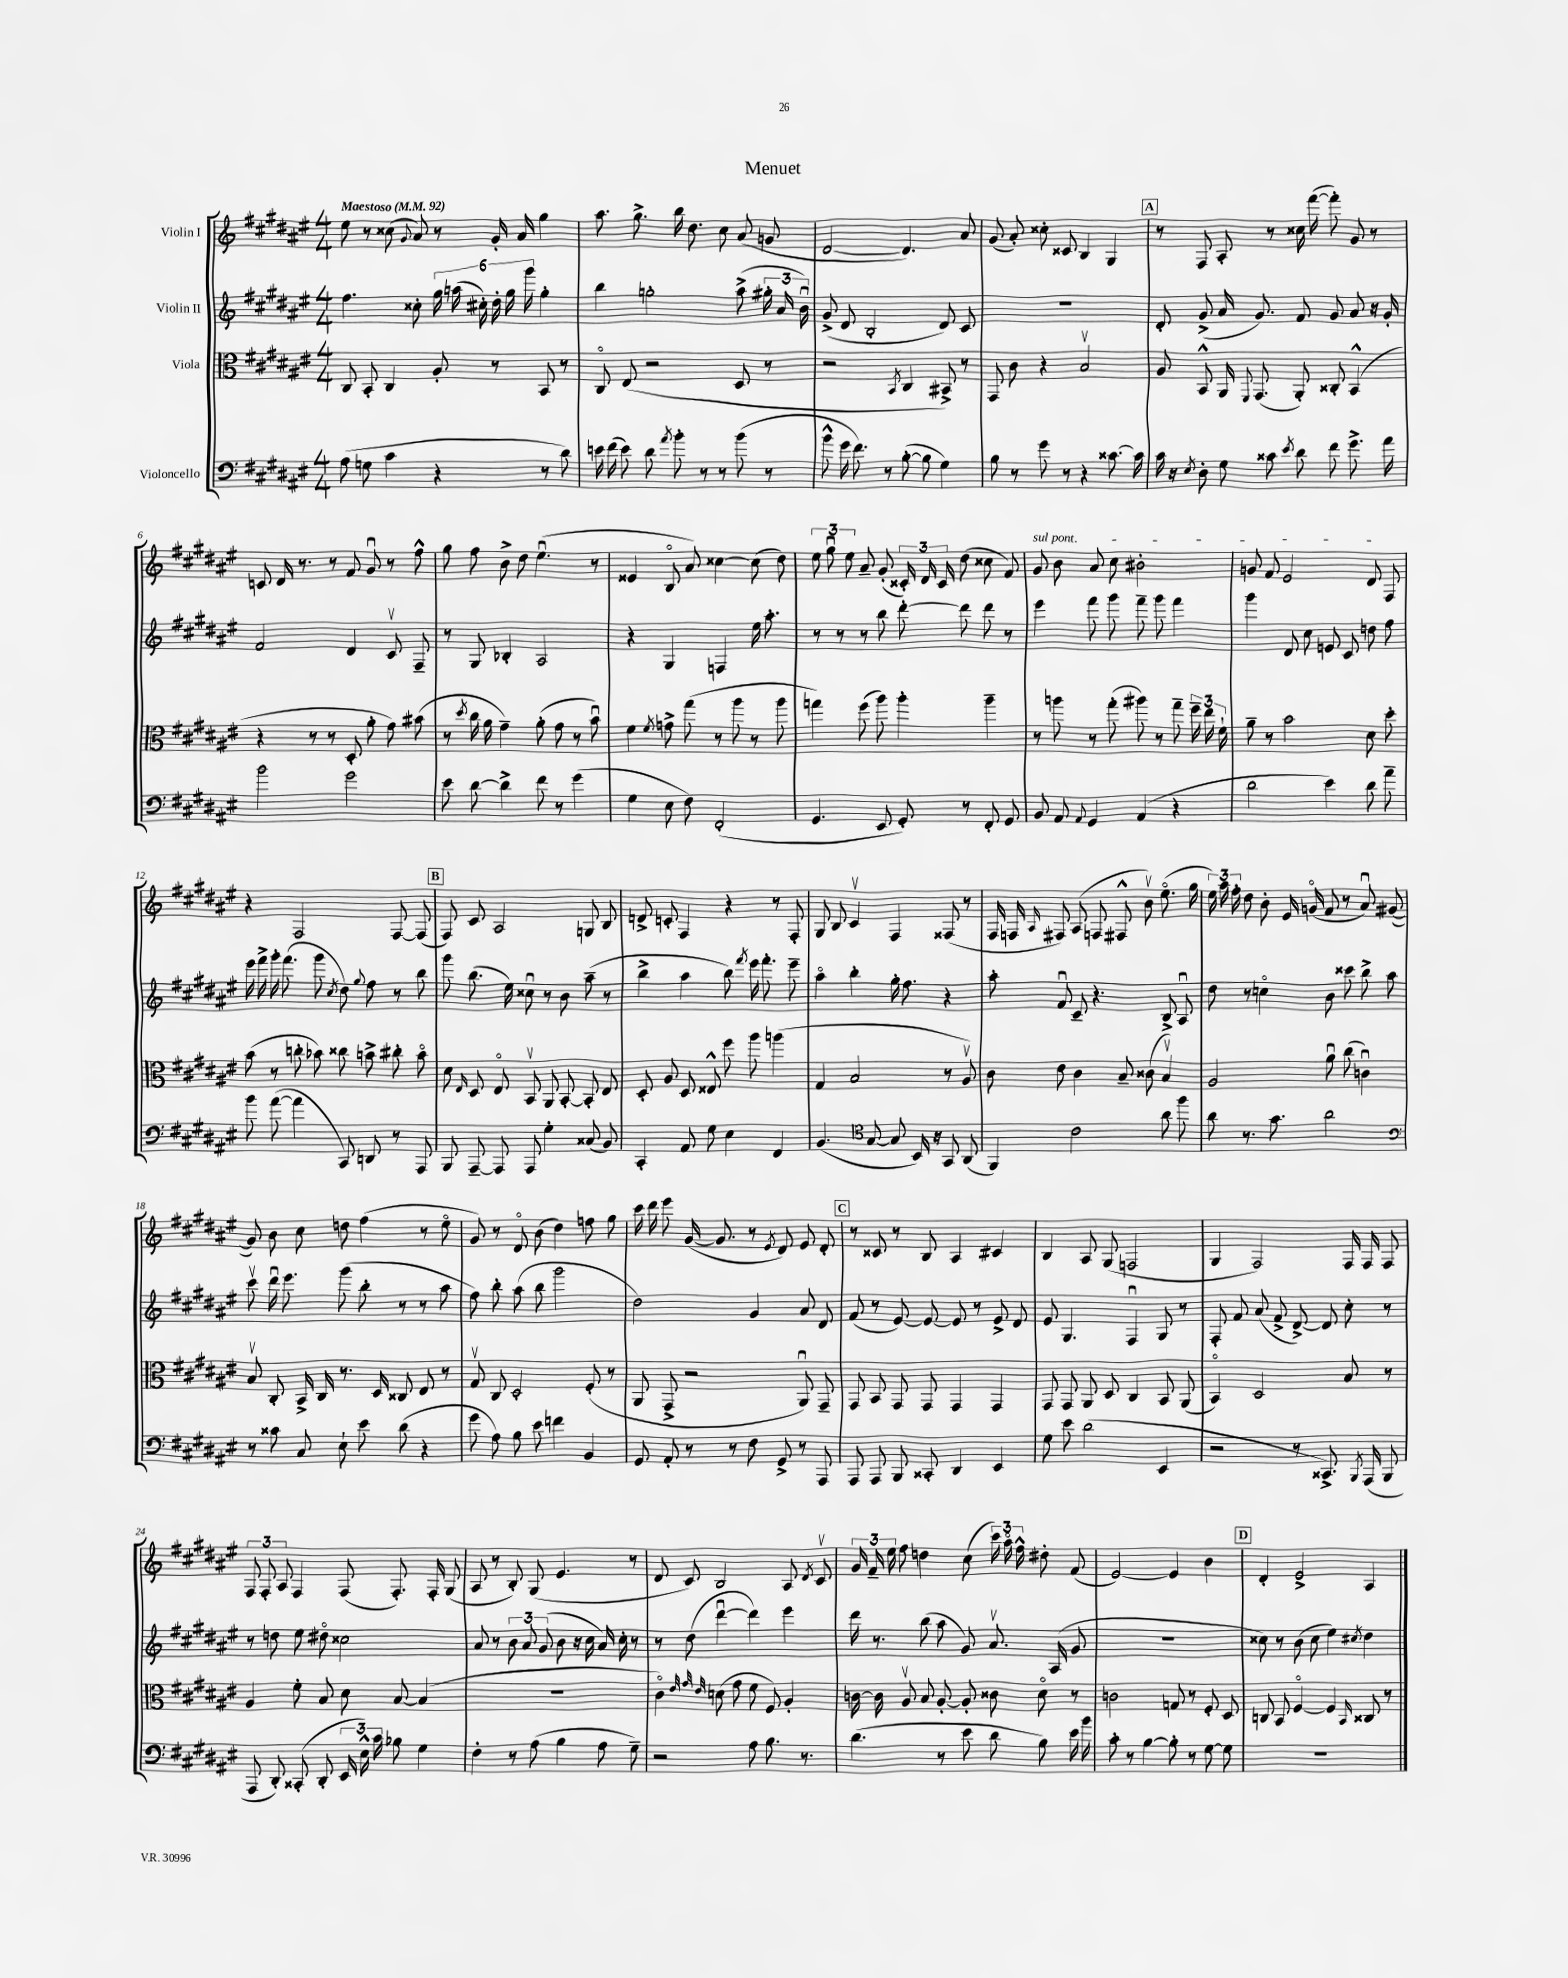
\header { title = "Menuet" }
<<
\new StaffGroup <<
\new Staff = "s0" \with { instrumentName = "Violin I" } {
    \clef treble \key fis \major \numericTimeSignature \time 4/4 \tempo "Maestoso" 4 = 92
    \autoBeamOff eis''8 r8 cisis''8( \appoggiatura { gis'8 } ais'8) r8 gis'16-. ais'16 gis''4 |
    ais''8. gis''8.-> b''16 dis''8. cis''8 ais'8( g'8 |
    dis'2~ dis'4.) ais'8 |
    gis'8( ais'8-.) cisis''8-. cisis'8 b4 gis4 |
    \mark \markup { \box "A" } r8 fis8 ais8-. r8 cisis''16 fis'''16~( fis'''8-.) gis'8 r8 |
    c'8 dis'16 r8. r8 fis'8 gis'8\downbow r8 fis''8-^ |
    gis''8 fis''8 b'8-> dis''8 eis''4.\downbow( r8 |
    eisis'4 b8\flageolet ais'8) cisis''4~ cisis''8( dis''8) |
    \tuplet 3/2 { eis''8 gis''8\downbow eis''8 } ais'8-- gis'8-.( \tuplet 3/2 { cisis'16-.) dis'16 cisis'16 } dis''8( cisis''8 fis'8) |
    \once \override TextSpanner.bound-details.left.text = \markup { \italic "sul pont." } gis'8\startTextSpan b'8 ais'8 cis''8 bis'2-. |
    g'8 fis'8 eis'2 dis'8 fis8\stopTextSpan |
    r4 fis2 fis8~ fis8( |
    \mark \markup { \box "B" } fis8) cis'8 ais2 g8 b8 |
    d'8-> c'8-. fis4 r4 r8 fis8-. |
    gis8 b8 cis'4\upbow fis4 fisis8( r8 |
    fis16 f16 \grace { ais16 } fis8) ais8( f8 fis8-^ b'8\upbow) eis''8.\flageolet( gis''16 |
    \tuplet 3/2 { eis''16) ais''16 fis''16-. } dis''8 b'8-. eis'16 g'16\flageolet( fis'8 r8 ais'8\downbow) gis'8~( |
    gis'8) b'8 cis''8 d''8 fis''4( r8 eis''8\flageolet |
    gis'8) r8 dis'8\flageolet b'8( dis''4) f''8 gis''8 |
    cis'''16 dis'''16 eis'''8 gis'16~( gis'8. r8 \acciaccatura { eis'8 } dis'8) eis'8 dis'8-. |
    \mark \markup { \box "C" } r8 cisis'8 r8 b8 ais4 cis'4 |
    b4 ais8 gis8( f2 |
    gis4 fis2) fis16 fis16 fis8 |
    \tuplet 3/2 { fis8 fis8-. ais8 } fis4 fis8( fis8.-.) fis16-. gis8( |
    ais8 r8 b8-.) gis8( eis'4. r8 |
    dis'8 cis'8) b2 ais8 \acciaccatura { dis'8 } cis'8\upbow |
    \tuplet 3/2 { gis'16 fis'16-- eis''16 } fis''8 d''4 cis''8( \tuplet 3/2 { cis'''16) ais''16\flageolet fis''16-^ } dis''8-. fis'8( |
    eis'2~) eis'4 b'4 |
    \mark \markup { \box "D" } dis'4-. eis'2-> ais4 \bar "|." |
}
\new Staff = "s1" \with { instrumentName = "Violin II" } {
    \clef treble \key fis \major \numericTimeSignature \time 4/4
    \autoBeamOff fis''4. cisis''8-. \tuplet 6/4 { gis''16 a''16( cis''16-.) dis''16-. gis''16 gis'''16 } gis''4-. |
    b''4 g''2-. ais''8->( \tuplet 3/2 { gis''16-. ais'16 b'16\downbow) } |
    gis'8->( dis'8 b2-. dis'8) cis'8 |
    R1 |
    \mark \markup { \box "A" } dis'8-. gis'8->( ais'16 gis'8.) fis'8 gis'8 ais'8 r16 gis'16-. |
    fis'2 dis'4 cis'8\upbow fis8-- |
    r8 gis8 bes4-. ais2 |
    r4 gis4 f4 eis''16 ais''8.-. |
    r8 r8 r8 b''8 dis'''8~-. dis'''8 dis'''8 r8 |
    eis'''4 fis'''8 gis'''8 fis'''8-- gis'''8 fis'''4 |
    gis'''4 dis'8 cis''8 e'8 cis'8 d''8 fis''8 |
    eis'''16 fis'''16-> gis'''16-. fis'''8.( gis'''8 \acciaccatura { cis''8 } dis''8) \appoggiatura { gis''8 } fis''8 r8 b''8 |
    \mark \markup { \box "B" } gis'''8 b''8.( eis''16) cisis''8\downbow r8 b'8 ais''8--( r8 |
    b''4-> ais''4 b''8) \acciaccatura { fis'''8 } eis'''16 fis'''8.-. eis'''8-- |
    ais''4\flageolet b''4-. gis''16-. fis''8. r4 |
    ais''8-. fis'8\downbow cis'8-- r4. b8-> ais8\downbow |
    dis''8 r8 c''4\flageolet b'8 cisis'''8 b''8-> ais''8 |
    cis'''8\upbow dis'''16\downbow eis'''8. gis'''8( b''8-. r8 r8 ais''8 |
    fis''8) b''8-. ais''8( b''8 gis'''2 |
    dis''2) gis'4 ais'8 dis'8 |
    \mark \markup { \box "C" } fis'8( r8 eis'8~) eis'8~ eis'8 r8 eis'8-> dis'8 |
    eis'8 gis4. fis4\downbow gis8 r8 |
    fis8-. fis'8 ais'8( fis'8-> dis'8~->) dis'8 cis''8-. r8 |
    r8 d''8 eis''8 dis''8\flageolet cisis''2 |
    ais'8 r8 \tuplet 3/2 { b'8 ais'8 gis'8( } b'8 r16 cis''16 ais'16) cis''16-. r8 |
    r8 dis''8( dis'''4~\downbow dis'''4) eis'''4 |
    dis'''16 r8. b''8( ais''8 gis'8) ais'8.\upbow ais16( gis'8 |
    R1 |
    \mark \markup { \box "D" } cisis''8) r8 b'8( cisis''8 eis''4) \acciaccatura { cis''8 } dis''4 \bar "|." |
}
\new Staff = "s2" \with { instrumentName = "Viola" } {
    \clef alto \key fis \major \numericTimeSignature \time 4/4
    \autoBeamOff cis8 b,8-. cis4 ais8-. r8 b,8 r8 |
    cis8\flageolet eis8( r2 dis8 r8 |
    r2 \acciaccatura { b,8 } cis4 bis,8->) r8 |
    gis,8 cis'8 r4 b2\upbow |
    \mark \markup { \box "A" } ais8 b,8-^ ais,16 \appoggiatura { fis,8 } gis,8.( ais,8-.) cisis8-. b,4-^( |
    r4 r8 r8 dis8-. ais'8-. gis'8) bis'8( |
    r8 \acciaccatura { dis''8 } cis''16 ais'16 gis'4--) ais'8-.( gis'8 r8 b'8\downbow) |
    fis'4 \acciaccatura { fis'8 } g'8-> gis''8( r8 ais''8 r8 ais''8 |
    g''4) fis''8( ais''8) ais''4-. ais''4-- |
    r8 a''8 r8 gis''8-.( ais''8) r8 gis''8-- \tuplet 3/2 { fis''16-- eis''16 fis'16-! } |
    ais'8-- r8 b'2 dis'8 dis''8-. |
    b'8( r8 c''8-. bes'8) cisis''8 b'8-> cis''8-. b'8\flageolet |
    \mark \markup { \box "B" } dis'8 \grace { eis16 } dis8 eis8\flageolet b,8\upbow ais,8 b,8~-. b,8-. eis8 |
    dis8-. ais8 dis8 eisis8-^ fis''8 ais''8 a''4( |
    gis4 b2 r8 ais8\upbow) |
    cis'8 eis'8 cis'4 b8-- cisis'8( b4\upbow) |
    ais2 ais'8\downbow cis''8( c'4\downbow) |
    b8\upbow cis8-. b,16-> cis16 r8. dis16 cisis8 eis8 r8 |
    gis8\upbow cis8 dis2-. fis8-.( r8 |
    ais,8 gis,8-> r2 ais,8\downbow) gis,8-- |
    \mark \markup { \box "C" } gis,8 b,8 gis,8 gis,8 gis,4 gis,4 |
    gis,8 gis,8 ais,8 dis8 cis4 b,8 ais,8( |
    b,4\flageolet) dis2 b8 r8 |
    ais4 fis'8-. b8 dis'8 b8~ b4( |
    R1 |
    cis'4\flageolet) \grace { eis'32 gis'32 eis'32 } d'8( gis'8 fis'8 fis8) ais4-. |
    c'16~ c'16 ais8\upbow b8 ais8~-. ais8-. cisis'8 dis'8\flageolet r8 |
    c'2 g8 r8 fis8-. dis8 |
    \mark \markup { \box "D" } c8 b,8 fis4~\flageolet fis4 \grace { b,16 } cisis8 r8 \bar "|." |
}
\new Staff = "s3" \with { instrumentName = "Violoncello" } {
    \clef bass \key fis \major \numericTimeSignature \time 4/4
    \autoBeamOff ais8( g8 cis'4 r4 r8 dis'8) |
    e'16 fis'16( e'8) dis'8 \acciaccatura { ais'8 } b'8-. r8 r8 b'8( r8 |
    b'8-^ gis'16 fis'8.) r8 b8~-.( b8 gis4) |
    b8 r8 gis'8 r8 r4 cisis'8.~ cisis'16 |
    \mark \markup { \box "A" } cis'16 r16 \acciaccatura { eis8 } dis8-. gis8 cisis'8 \acciaccatura { eis'8 } dis'8 fis'8 gis'8.-> ais'16 |
    b'2 gis'2 |
    eis'8 dis'8~ dis'4-> fis'8 r8 gis'4( |
    gis4 eis8 fis8) fis,2-.( |
    gis,4. eis,8 gis,8-.) r8 fis,8-. gis,8 |
    b,8 ais,8 \appoggiatura { ais,8 } gis,4 ais,4( r4 |
    dis'2 eis'4) dis'8 ais'8-- |
    b'8 ais'8~( ais'4 cis,8) d,8 r8 ais,,8 |
    \mark \markup { \box "B" } b,,8 ais,,8~-- ais,,8 ais,,8 gis4-. cisis8( b,8) |
    cis,4-. ais,8 gis8 eis4 fis,4 |
    b,4.( \clef tenor gis8~ gis8 b,16) r16 gis,8 ais,8( |
    fis,4) cis'2 ais'8 fis''8 |
    ais'8 r8. gis'8. ais'2 |
    \clef bass r8 cisis'8 cis8 eis8-! eis'8 dis'8( r4 |
    gis'8 ais8) b8 eis'8 f'4 b,4 |
    gis,8 ais,8-. r8 r8 fis8 gis,8-> r8 ais,,8 |
    \mark \markup { \box "C" } ais,,8 ais,,8 b,,8 cisis,8-. dis,4 eis,4 |
    gis8 eis'8 dis'2( eis,4 |
    r2 r8 cisis,8.->) \acciaccatura { b,,8 } ais,,16( b,,8 |
    ais,,8 dis,8-.) cisis,8-.( dis,8-. \tuplet 3/2 { eis,16 eis16-^) cis'16 } bes8 gis4 |
    fis4-. r8 ais8( b4 ais8 gis8--) |
    r2 ais8 b8. r8. |
    dis'4.( r8 eis'8 dis'8 b8) eis'16 b'16 |
    cis'8-. r8 b4~ b8-. r8 gis8~ gis8 |
    \mark \markup { \box "D" } R1 \bar "|." |
}
>>
>>
